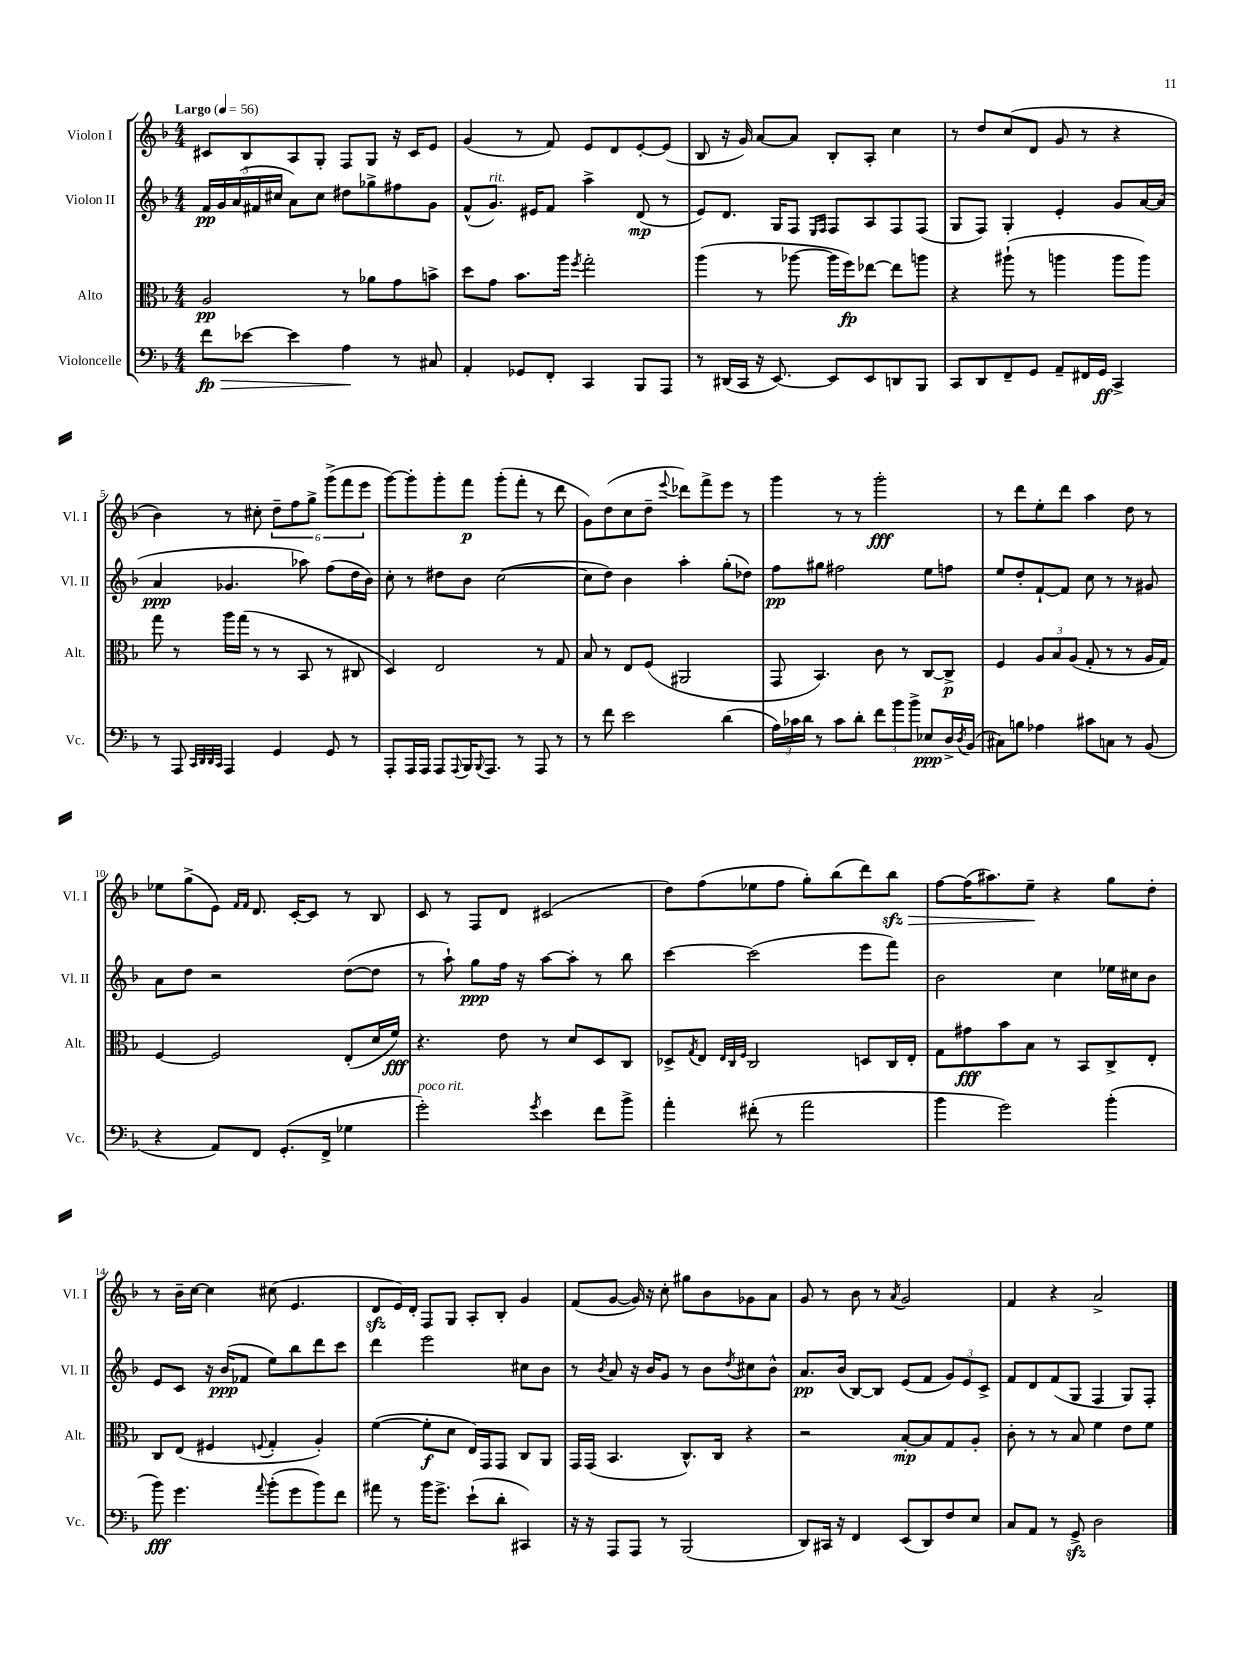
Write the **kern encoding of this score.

**kern	**dynam	**kern	**dynam	**kern	**dynam	**kern	**dynam
*part4	*part4	*part3	*part3	*part2	*part2	*part1	*part1
*staff4	*staff4	*staff3	*staff3	*staff2	*staff2	*staff1	*staff1
*I"Violoncelle	*	*I"Alto	*	*I"Violon II	*	*I"Violon I	*
*I'Vc.	*	*I'Alt.	*	*I'Vl. II	*	*I'Vl. I	*
*clefF4	*	*clefC3	*	*clefG2	*	*clefG2	*
*k[b-]	*	*k[b-]	*	*k[b-]	*	*k[b-]	*
*M4/4	*	*M4/4	*	*M4/4	*	*M4/4	*
*MM56	*	*MM56	*	*MM56	*	*MM56	*
=1	=1	=1	=1	=1	=1	=1	=1
!	!	!	!	!	!	!LO:TX:a:B:t=Largo	!
!	!LO:HP:b	!	!	!	!	!	!
8f\L	> fp	2A/	pp	20f/LL	pp	8c#X/L	.
.	.	.	.	20g/	.	.	.
.	.	.	.	(20a/	.	.	.
[8e-X\J	.	.	.	.	.	8B-/	.
.	.	.	.	20f#X/	.	.	.
.	.	.	.	20cc#X/JJ	.	.	.
4e-\]	.	.	.	8a\L)	.	8A/	.
.	.	.	.	8cc#\J	.	8G'/J	.
4A\	.	8r	.	8dd#X\L	.	8F/L	.
.	.	8a-X\L	.	8gg-X^\	.	8G/J	.
8r	]	8g\	.	8ff#X\	.	16r	.
.	.	.	.	.	.	16c#/KL	.
8C#X/	.	8bn^\J	.	8g\J	.	8e/J	.
=2	=2	=2	=2	=2	=2	=2	=2
4AA'/	.	8dd\L	.	(8f^^/L	.	(4g/	.
!	!	!	!	!LO:TX:a:i:t=rit.	!	!	!
.	.	8g\J	.	8.g/J)	.	.	.
8GG-X/L	.	8.b-\L	.	.	.	8r	.
.	.	.	.	16e#X/KL	.	.	.
8FF'/J	.	.	.	8f/J	.	8f/)	.
.	.	16aa\Jk	.	.	.	.	.
.	.	8qff/	.	.	.	.	.
4CC/	.	2gg'\	.	4aa^\	.	8e/L	.
.	.	.	.	.	.	8d/	.
8BBB-/L	.	.	.	(8d/	mp	[8e'/	.
8AAA/J	.	.	.	8r	.	(8e/J]	.
=3	=3	=3	=3	=3	=3	=3	=3
8r	.	(4aa\	.	8e/L)	.	8B-/	.
(16DD#X/LL	.	.	.	8.d/J	.	16r	.
16CC/JJ	.	.	.	.	.	16g/)	.
16r	.	8r	.	.	.	[8a/L	.
[8.EE/)	.	.	.	16G/KL	.	.	.
.	.	[8aa-X\	.	8F/J	.	8a/J]	.
.	.	.	.	16qqE/LL	.	.	.
.	.	.	.	16qqF/JJ	.	.	.
8EE/L]	.	16aa-\LL]	.	8F/L	.	8B-'/L	.
.	.	16ff\J)	fp	.	.	.	.
8EE/	.	[8ee-X\J	.	8A/	.	8A'/J	.
8DDn/	.	8ee-\L]	.	8F/	.	4cc\	.
8BBB-/J	.	8aan\J	.	(8F/J	.	.	.
=4	=4	=4	=4	=4	=4	=4	=4
8CC/L	.	4r	.	8G/L	.	8r	.
8DD/	.	.	.	8F/J)	.	8dd/L	.
8FF~/	.	(8aa#X`\	.	4G'/	.	(8cc/	.
8GG/J	.	8r	.	.	.	8d/J	.
8AA~/L	.	4aan\	.	4e'/	.	8g/	.
16FF#X/L	.	.	.	.	.	8r	.
16GG/JJ	ff	.	.	.	.	.	.
4CC^/	.	8aa\L	.	8g/L	.	4r	.
.	.	8aa\J)	.	[16a/L	.	.	.
.	.	.	.	(16a/JJ]	.	.	.
!!LO:LB:g=z
=5	=5	=5	=5	=5	=5	=5	=5
8r	.	8gg\	.	4a/	ppp	4b-\)	.
8AAA/	.	8r	.	.	.	.	.
32qqCC/LLL	.	.	.	.	.	.	.
32qqDD/	.	.	.	.	.	.	.
32qqDD/	.	.	.	.	.	.	.
32qqCC/JJJ	.	.	.	.	.	.	.
4AAA/	.	16aa\LL	.	4.g-X/	.	8r	.
.	.	(16gg\JJ	.	.	.	.	.
.	.	8r	.	.	.	8cc#X'\	.
4GG/	.	8r	.	.	.	12dd~\L	.
.	.	.	.	.	.	12ff\	.
.	.	8BB-/	.	8aa-X\)	.	.	.
.	.	.	.	.	.	12gg^\J	.
8GG/	.	8r	.	(8ff\L	.	(12ggg^\L	.
.	.	.	.	.	.	12fff\	.
8r	.	8C#X/	.	16dd\L	.	.	.
.	.	.	.	.	.	12eee\J	.
.	.	.	.	16b-\JJ)	.	.	.
=6	=6	=6	=6	=6	=6	=6	=6
8AAA'/L	.	4D/)	.	8cc'\	.	[8ggg\L)	.
16AAA/L	.	.	.	8r	.	8ggg'\]	.
16AAA/JJ	.	.	.	.	.	.	.
8AAA/L	.	2E/	.	8dd#X\L	.	8ggg'\	.
8qqAAA/	.	.	.	.	.	.	.
16BBB-/K	.	.	.	8b-\J	.	8fff\J	p
8qqBBB-/	.	.	.	.	.	.	.
8.AAA/J	.	.	.	.	.	.	.
.	.	.	.	([2cc\	.	(8ggg'\L	.
8r	.	.	.	.	.	8fff'\J	.
8AAA/	.	8r	.	.	.	8r	.
8r	.	8G/	.	.	.	8ddd\	.
=7	=7	=7	=7	=7	=7	=7	=7
8r	.	8B-/	.	8cc\L]	.	8g\L)	.
8f\	.	8r	.	8dd\J)	.	(8dd\	.
2e\	.	8E/L	.	4b-\	.	8cc\	.
.	.	(8F/J	.	.	.	8dd~\J	.
.	.	.	.	.	.	8qqeee/	.
.	.	2AA#X/	.	4aa'\	.	8ddd-X\L)	.
.	.	.	.	.	.	8fff^\	.
(4d\	.	.	.	(8gg'\L	.	8eee\J	.
.	.	.	.	8dd-X\J)	.	8r	.
=8	=8	=8	=8	=8	=8	=8	=8
24A\LL)	.	8GG/	.	8ff\L	pp	4ggg\	.
24c-X\	.	.	.	.	.	.	.
24d\JJ	.	.	.	.	.	.	.
8r	.	4.BB-/)	.	8gg#X\J	.	.	.
8c-\L	.	.	.	2ff#X\	.	8r	.
8d'\J	.	.	.	.	.	8r	.
12f\L	.	8c\	.	.	.	2ggg'\	fff
12b-\	.	.	.	.	.	.	.
.	.	8r	.	.	.	.	.
12b-^\J	.	.	.	.	.	.	.
8E-X/L	ppp	[8C/L	.	8ee\L	.	.	.
16D^/L	.	8C^/J]	p	8ffn\J	.	.	.
8qD/	.	.	.	.	.	.	.
(16BB-/JJ	.	.	.	.	.	.	.
=9	=9	=9	=9	=9	=9	=9	=9
8C#X\L)	.	4F/	.	8ee/L	.	8r	.
8Bn\J	.	.	.	8dd'/	.	8ddd\L	.
4A-X\	.	12A/L	.	[8f`/	.	8ee'\	.
.	.	12B-/	.	.	.	.	.
.	.	.	.	8f/J]	.	8ddd\J	.
.	.	(12A/J	.	.	.	.	.
8c#X\L	.	8G'/	.	8cc\	.	4aa\	.
8Cn\J	.	8r	.	8r	.	.	.
8r	.	8r	.	8r	.	8dd\	.
(8BB-/	.	16A/LL	.	8g#X/	.	8r	.
.	.	16G/JJ)	.	.	.	.	.
!!LO:LB:g=z
=10	=10	=10	=10	=10	=10	=10	=10
4r	.	[4F/	.	8a\L	.	8ee-X\L	.
.	.	.	.	8dd\J	.	(8gg^\	.
8AA/L)	.	2F/]	.	2r	.	8e\J)	.
.	.	.	.	.	.	16qqf/LL	.
.	.	.	.	.	.	16qqf/JJ	.
8FF/J	.	.	.	.	.	8.d/	.
(8.GG'/L	.	.	.	.	.	.	.
.	.	.	.	.	.	[16c'/KL	.
.	.	.	.	.	.	8c/J]	.
16FF^/Jk	.	.	.	.	.	.	.
4G-X\	.	(8E'/L	.	([8dd\L	.	8r	.
.	.	16d/L	.	8dd\J]	.	8B-/	.
.	.	16f/JJ)	fff	.	.	.	.
=11	=11	=11	=11	=11	=11	=11	=11
!LO:TX:a:i:t=poco rit.	!	!	!	!	!	!	!
2g'\)	.	4.r	.	8r	.	8c/	.
.	.	.	.	8aa`\)	.	8r	.
.	.	.	.	8gg\L	ppp	8F/L	.
.	.	8e\	.	16ff\Jk	.	8d/J	.
.	.	.	.	16r	.	.	.
8qg/	.	.	.	.	.	.	.
4e\	.	8r	.	[8aa\L	.	(2c#X/	.
.	.	8d/L	.	8aa'\J]	.	.	.
8f\L	.	8D/	.	8r	.	.	.
8b-^\J	.	8C/J	.	8bb-\	.	.	.
=12	=12	=12	=12	=12	=12	=12	=12
4a'\	.	8D-X^/L	.	[4ccc\	.	8dd\L)	.
.	.	8qG/	.	.	.	.	.
.	.	8E/J	.	.	.	(8ff\	.
.	.	32qqE/LLL	.	.	.	.	.
.	.	32qqC/	.	.	.	.	.
.	.	32qqF/JJJ	.	.	.	.	.
(8f#X'\	.	2C/	.	(2ccc\]	.	8ee-X\	.
8r	.	.	.	.	.	8ff\J	.
2a\	.	.	.	.	.	8gg'\L)	.
.	.	.	.	.	.	(8bb-\	.
.	.	8Dn/L	.	8eee\L	.	8ddd\)	.
!	!	!	!	!	!	!	!LO:HP:b
.	.	16C/L	.	8fff\J)	.	8bb-zz\J	>
.	.	16E'/JJ	.	.	.	.	.
=13	=13	=13	=13	=13	=13	=13	=13
4b-\	.	8G\L	.	2b-\	.	[8ff\L	.
.	.	8g#X\	fff	.	.	(16ff\K]	.
.	.	.	.	.	.	8.aa#X\)	.
2g\)	.	8b-\	.	.	.	.	.
.	.	8B-\J	.	.	.	8ee~\J	.
.	.	8r	.	4cc\	.	4r	]
.	.	8BB-/L	.	.	.	.	.
(4b-'\	.	8C^/	.	16ee-X\LL	.	8gg\L	.
.	.	.	.	16cc#X\J	.	.	.
.	.	8E'/J	.	8b-\J	.	8dd'\J	.
!!LO:LB:g=z
=14	=14	=14	=14	=14	=14	=14	=14
8b-\)	fff	8C/L	.	8e/L	.	8r	.
4.g\	.	(8E/J	.	8c/J	.	16b-~\LL	.
.	.	.	.	.	.	[16cc\JJ	.
.	.	4F#X/	.	16r	.	4cc\]	.
.	.	.	.	(16b-/KL	ppp	.	.
.	.	.	.	8f-X/J	.	.	.
8qqa/	.	8qqFn/	.	.	.	.	.
(8b-'\L	.	4G'/	.	8ee\L)	.	(8cc#X\	.
8g\	.	.	.	8bb-\	.	4.e/	.
8b-\)	.	4A'/)	.	8ddd\	.	.	.
8f\J	.	.	.	8ccc\J	.	.	.
=15	=15	=15	=15	=15	=15	=15	=15
8a#X\	.	([4f\	.	4ddd\	.	8dzz/L	.
8r	.	.	.	.	.	16e/L)	.
.	.	.	.	.	.	16d'/JJ	.
16b-\KL	.	8f'\L]	f	2eee\	.	8F/L	.
8.g^\J	.	.	.	.	.	.	.
.	.	8d\J	.	.	.	8G/J	.
(8e`\L	.	16E/LL)	.	.	.	8A'/L	.
.	.	16GG/J	.	.	.	.	.
8d'\J	.	8GG/J	.	.	.	8B-'/J	.
4CC#X/)	.	8C/L	.	8cc#X\L	.	4g/	.
.	.	8AA/J	.	8b-\J	.	.	.
=16	=16	=16	=16	=16	=16	=16	=16
16r	.	16GG/LL	.	8r	.	(8f/L	.
16r	.	(16GG/JJ	.	.	.	.	.
.	.	.	.	8qb-/	.	.	.
8AAA/L	.	4.BB-/	.	8a/	.	[8g/J	.
8AAA/J	.	.	.	16r	.	16g/])	.
.	.	.	.	16b-/KL	.	16r	.
8r	.	.	.	8g/J	.	8cc'\	.
(2BBB-/	.	8.C^^/L)	.	8r	.	8gg#X\L	.
.	.	.	.	8b-\L	.	8b-\	.
.	.	16C/Jk	.	.	.	.	.
.	.	.	.	8qdd/	.	.	.
.	.	4r	.	8cc#X\	.	8g-X\	.
.	.	.	.	8b-^^\J	.	8a\J	.
=17	=17	=17	=17	=17	=17	=17	=17
8DD/L)	.	2r	.	8.a/L	pp	8g/	.
16CC#X/Jk	.	.	.	.	.	8r	.
16r	.	.	.	(16b-/Jk	.	.	.
4FF/	.	.	.	[8B-/L)	.	8b-\	.
.	.	.	.	8B-/J]	.	8r	.
.	.	.	.	.	.	8qa/	.
(8EE/L	.	[8B-'/L	mp	(8e/L	.	2g/	.
8DD/)	.	8B-/]	.	8f/J	.	.	.
8F/	.	8G/	.	12g/L)	.	.	.
.	.	.	.	12e/	.	.	.
8E/J	.	8A'/J	.	.	.	.	.
.	.	.	.	12c^/J	.	.	.
=18	=18	=18	=18	=18	=18	=18	=18
8C/L	.	8c'\	.	8f/L	.	4f/	.
8AA/J	.	8r	.	8d/	.	.	.
8r	.	8r	.	(8f/	.	4r	.
8GGzz^/	.	8B-/	.	8G/J	.	.	.
2D\	.	4f\	.	4F/	.	2a^/	.
.	.	8e\L	.	8G/L)	.	.	.
.	.	8f\J	.	8F'/J	.	.	.
==	==	==	==	==	==	==	==
*-	*-	*-	*-	*-	*-	*-	*-
